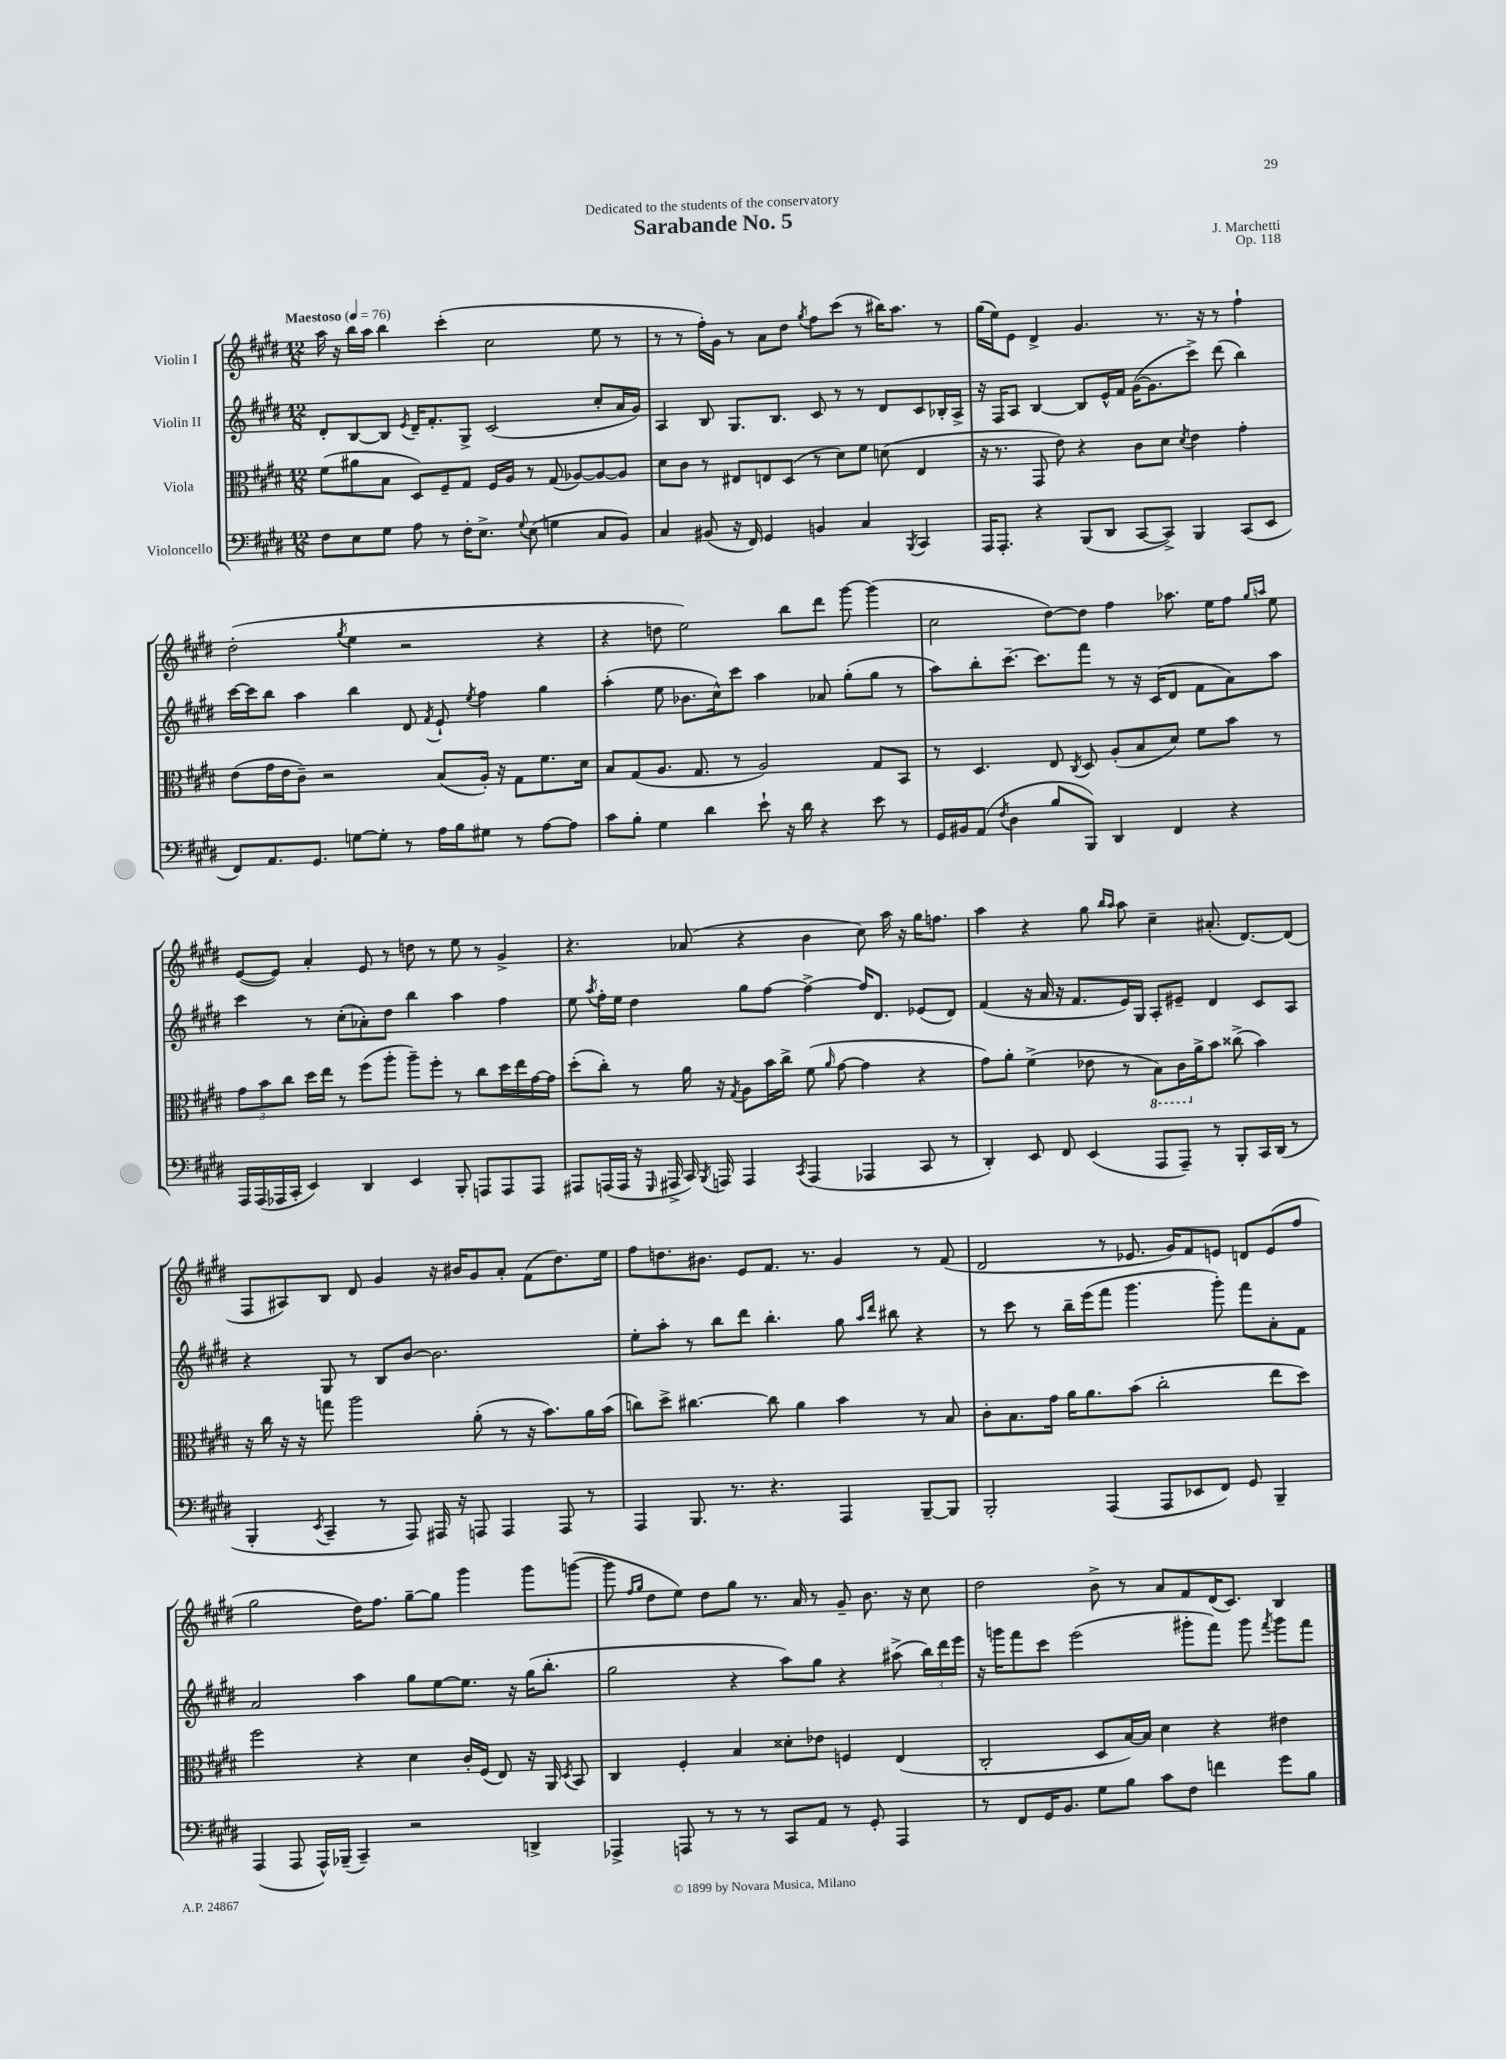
\header { title = "Sarabande No. 5" composer = "J. Marchetti" dedication = "Dedicated to the students of the conservatory" opus = "Op. 118" }
<<
\new StaffGroup <<
\new Staff = "s0" \with { instrumentName = "Violin I" } {
    \clef treble \key e \major \numericTimeSignature \time 12/8 \tempo "Maestoso" 4 = 76
    \autoBeamOff a''16 r16 b''16[ a''16] b''4 cis'''4-.( cis''2 e''8 r8 |
    r8 r8 fis''16[-.) gis'16] r8 a'8[ dis''8] \acciaccatura { gis''8 } fis''8[ cis'''8]( r8 bis''16[) a''8.] r8 |
    gis''16[( e''16) e'8] dis'4-> gis'4. r8. r16 r8 fis''4-! |
    dis''2-.( \acciaccatura { gis''8 } e''4 r2 r4 |
    r4 d''8 e''2) b''8[ dis'''8] gis'''8~ gis'''4( |
    cis''2 dis''8[~) dis''8] fis''4 aes''8. e''16[ fis''8] \grace { gis''16[ a''16] } e''8 |
    e'8[~( e'8]) a'4-. e'8 r8 d''8 r8 e''8 r8 gis'4-> |
    r4. aes'8( r4 b'4 cis''8) a''16 r16 gis''16[ f''8.] |
    a''4 r4 gis''8 \grace { b''16[ a''16] } a''8 cis''4-- ais'8.-.( dis'8.[~) dis'8]( |
    fis8[ ais8) b8] dis'8 gis'4 r16 bis'16[ gis'8 a'8]-. fis'8[( dis''8.) e''16] |
    fis''8[ d''8. bis'8.] e'8[ fis'8.] r8. gis'4 r8 fis'8( |
    dis'2 r8 ees'8. gis'16[) fis'8 e'8] d'8[ e'8( fis''8] |
    gis''2 dis''16[) fis''8.] gis''8[~-- gis''8] gis'''4 gis'''8[ g'''8]~( |
    g'''8 \grace { fis''16[ gis''16] } dis''8[ e''8]) dis''8[ gis''8] r8. a'16 r8 gis'8-- b'8. r16 cis''8 |
    dis''2 b'8-> r8 a'8[ fis'8 dis'16( cis'8.]) b4 \bar "|." |
}
\new Staff = "s1" \with { instrumentName = "Violin II" } {
    \clef treble \key e \major \numericTimeSignature \time 12/8
    \autoBeamOff dis'8[-. b8~ b8] \acciaccatura { e'8 } dis'16[-- fis'8.-. gis8]-> cis'2( cis''8[-. a'16 gis'16]) |
    a4 b8 gis8.[ b8.] cis'8 r8 r8 dis'8[ cis'8 bes16-. a16]-> |
    r16 fis16[ a8] b4~ b8[ e'16-^ fis'16] gis'16[~( gis'8. cis'''8]->) dis'''8( b''4) |
    cis'''16[~ cis'''16 b''8] a''4 b''4 dis'8 \acciaccatura { fis'8 } e'8-! \acciaccatura { e''8 } fis''4 gis''4 |
    a''4-.( e''8 bes'8.[ cis''16-^) cis'''8] a''4 aes'8 gis''8[-.( gis''8] r8 |
    a''8[) b''8-. cis'''8.]~-- cis'''8.[ fis'''8] r8 r16 cis'16[( dis'8] fis'8[ a'8) a''8] |
    cis'''4 r8 cis''8[-.( aes'8-.) dis''8] b''4 a''4 fis''4 |
    e''8 \acciaccatura { a''8 } fis''16[-. e''16] dis''4 gis''8[ fis''8]~ fis''4~-> fis''16[ dis'8.] ees'8[( dis'8]) |
    fis'4( r16 a'16 r16 fis'8.[ e'16) gis16] a8[-. eis'8]-- dis'4 cis'8[ a8] |
    r4 gis8 r8 b8[ b'8]~ b'2. |
    e''8[-. a''8]-. r8 b''8[ dis'''8] b''4.-. gis''8 \grace { a''16[ dis'''16] } bis''8 r4 |
    r8 cis'''8 r8 b''16[-- e'''16( fis'''8] gis'''4. gis'''8-.) fis'''8[ a'8-. fis'8] |
    a'2 a''4 gis''8[ e''8~ e''8.] r16 gis''16[( b''8.]-. |
    gis''2 r4 a''8[) gis''8] r4 ais''8->( \tuplet 3/2 { b''16[) dis'''16 e'''16] } |
    r16 g'''16[ fis'''8 cis'''8] e'''2( gis'''8[-. fis'''8]) gis'''8 \acciaccatura { fis'''8 } gis'''8[ fis'''8] \bar "|." |
}
\new Staff = "s2" \with { instrumentName = "Viola" } {
    \clef alto \key e \major \numericTimeSignature \time 12/8
    \autoBeamOff fis'8[( ais'8 b8] dis8[) fis8-- gis8] fis16[ a16] r8 gis8( aes8[~) aes8~ aes8] |
    dis'8[ cis'8] r8 eis8[ e8 dis8]( r8 dis'8[) fis'8] d'8( e4 |
    r16 r8. gis,8 e'8) r4 cis'8[ dis'8] \acciaccatura { dis'8 } e'4 gis'4-. |
    e'8[( gis'16 e'16 cis'8]--) r2 b8[( a16]-.) r16 gis8[ fis'8. dis'16] |
    b8[ gis8( a8.] gis8. r8 a2) gis8[ b,8] |
    r8 dis4. e8 \acciaccatura { cis8 } dis8 a8[-.( b8 dis'8]) fis'8[ b'8] r8 |
    \tuplet 3/2 { gis'8[ b'8 cis''8] } dis''16[ e''16] r8 fis''8[( a''8]-. a''8[--) fis''8]-. r8 cis''8[ dis''16 e''16 gis'16~ gis'16] |
    dis''8[-.( cis''8]-.) r8 a'16 r16 \acciaccatura { gis8 } a8[ b'16 cis''16]-> fis'8( \grace { a'16 } gis'8~ gis'4 r4 |
    gis'8[) a'8]-. fis'4->( ees'8 r8 \ottava #-1 b,8[) cis16 \ottava #0 a'16-> b'8] cisis''8->( b'4) |
    r16 cis''16 r16 r16 g''8 a''2 a'8-.( r8 r16 b'8.[) a'16 b'16]( |
    c''8[) dis''8]-> cis''4.~ cis''8 a'4 b'4 r8 b8 |
    cis'8[-. b8. gis'16] a'16[ a'8. b'8]( cis''2-. e''8[ dis''8]) |
    fis''2 r4 dis'4 cis'16[-. fis16]( e8) r16 a,16 \acciaccatura { dis8 } b,8 |
    cis4 fis4-. b4 disis'8[-. ees'8] f4 e4( |
    cis2-. dis8[ b16~) b16] dis'4 r4 eis'4 \bar "|." |
}
\new Staff = "s3" \with { instrumentName = "Violoncello" } {
    \clef bass \key e \major \numericTimeSignature \time 12/8
    \autoBeamOff fis8[ e8 gis8] a8 r8 fis16[-. e8.]-> \appoggiatura { gis8 } e8( g4 cis8[ b,8]) |
    cis4 bis,8( r16 fis,16) gis,4 b,4 cis4 \acciaccatura { b,,8 } cis,4 |
    a,,16[ a,,8.]-. r4 b,,8[( dis,8] cis,8[~ cis,8]->) b,,4 cis,8[( e,8] |
    fis,8[) a,8. gis,8.] g8[~ g8]-. r8 a16[ b16 gis8] r8 a8[~ a8] |
    cis'8[ b8]-. gis4 dis'4 e'8-! r16 dis'16 r4 e'8 r8 |
    gis,16[ bis,16 a,8]( \acciaccatura { fis8 } dis4 b8[ b,,8]) dis,4 fis,4 r4 |
    a,,16[ a,,16( aes,,16 cis,16]-. e,4) dis,4 e,4 b,,8-. a,,8[ a,,8 a,,8] |
    ais,,8[ a,,16( a,,16] r16 \grace { gis,,16 } ais,,16-> cis,16) \acciaccatura { b,,8 } a,,16 a,,4 \acciaccatura { cis,8 } a,,4( aes,,4 cis,8 r8 |
    dis,4-.) e,8 fis,8 e,4( a,,8[ a,,8]--) r8 b,,8[-. cis,16 dis,16]( r8 |
    b,,4-. \acciaccatura { e,8 } cis,4-- r8 a,,8) ais,,16 r16 a,,8 a,,4 a,,8 r8 |
    a,,4 b,,8. r8. r4. a,,4 b,,8[~-- b,,8] |
    b,,2-. a,,4( a,,8[ ees,8 fis,8]) gis,8 b,,4-- |
    a,,4( a,,8 a,,16[-^) bes,,16]--( cis,4--) r2 d,4-> |
    aes,,4-> a,,8 r8 r8 r8 cis,8[ a,8] r8 gis,8-. a,,4 |
    r8 fis,8[ gis,16 b,8.] gis8[ b8] cis'8[ fis8] f'4 gis'8[ b8] \bar "|." |
}
>>
>>
\layout { \context { \Score \remove "Bar_number_engraver" } }
